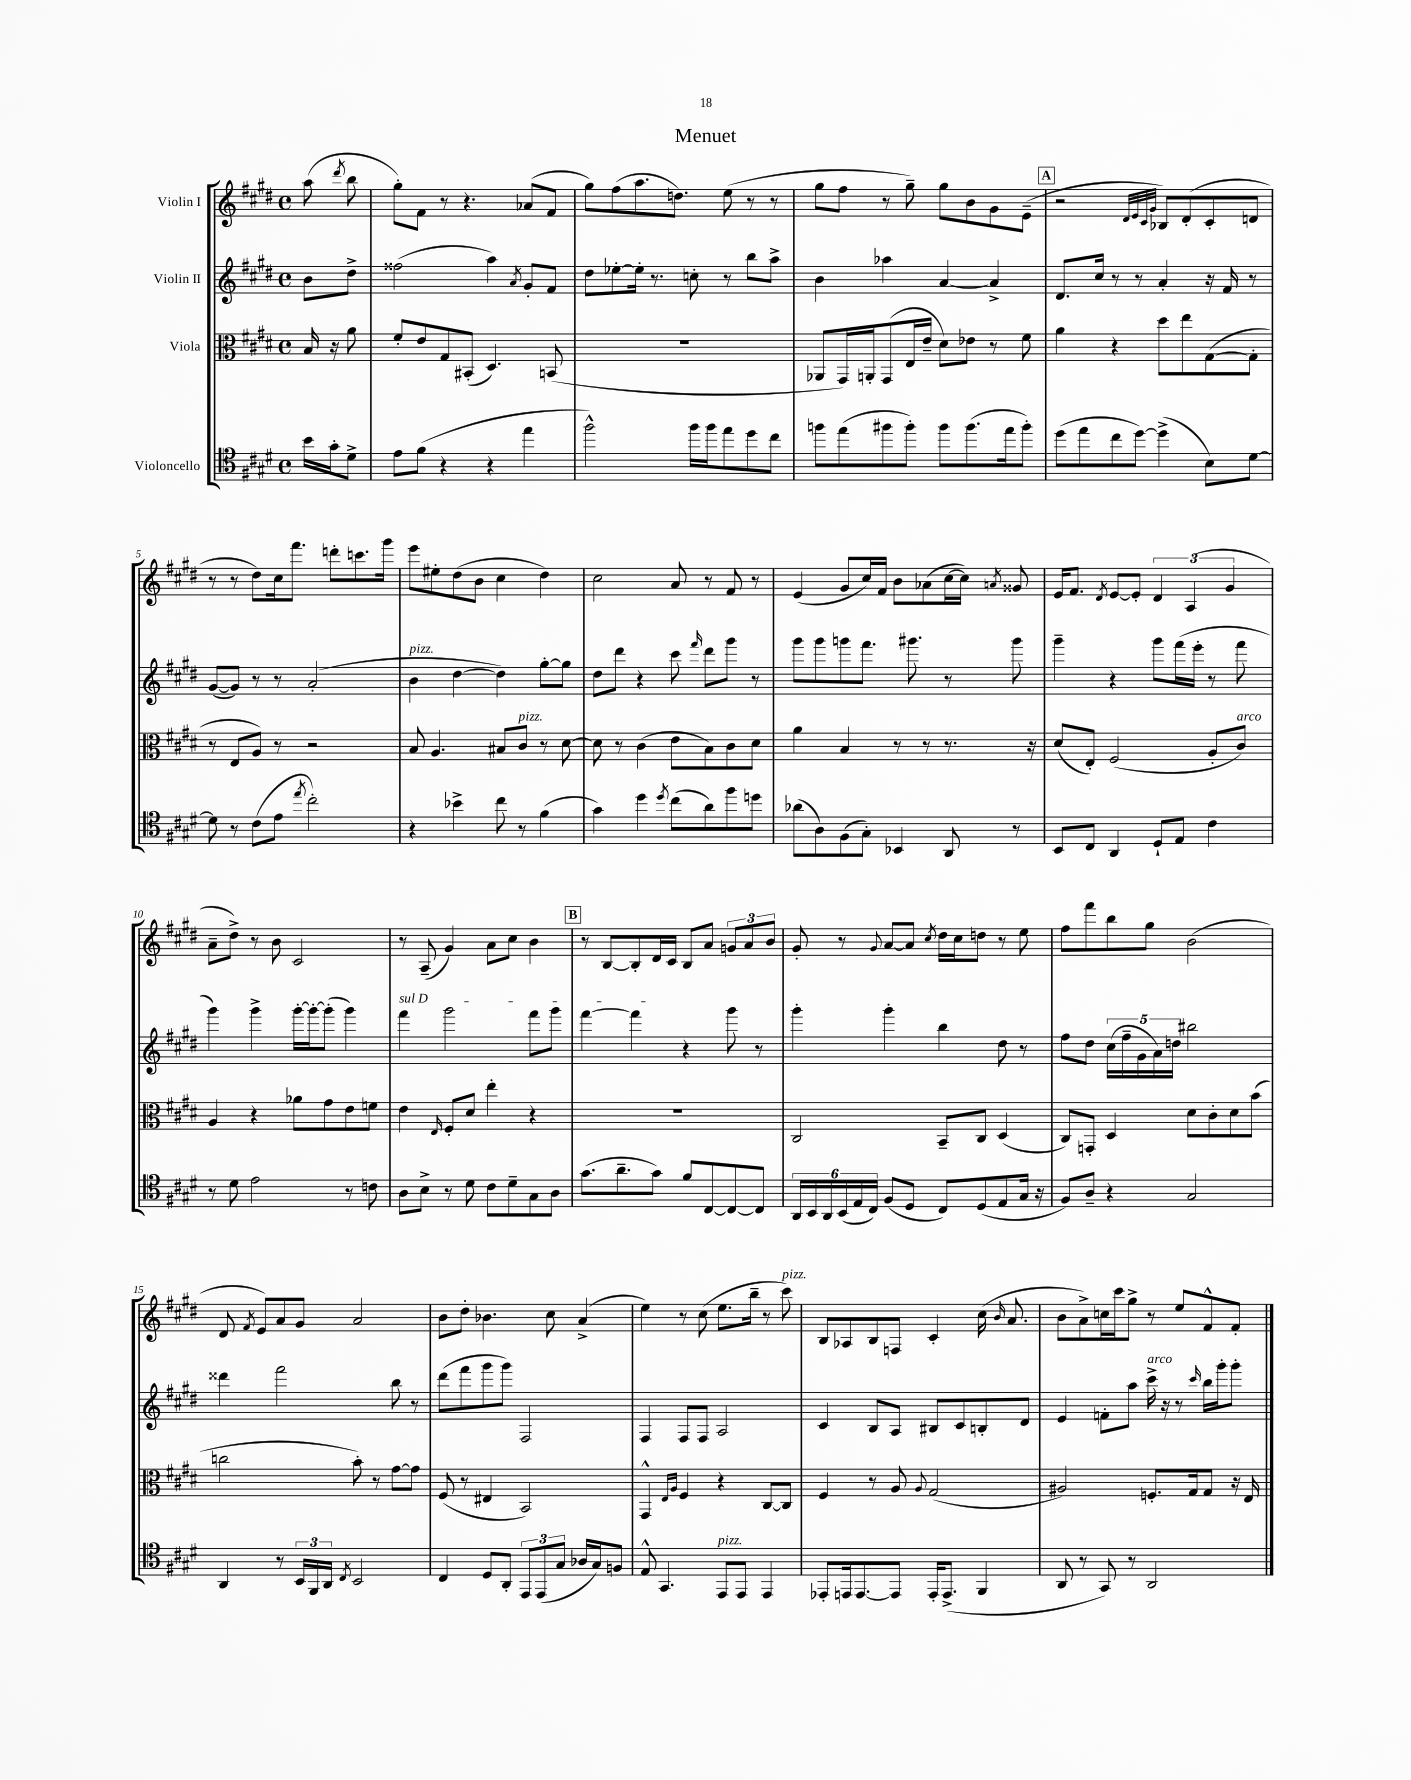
\header { title = "Menuet" }
<<
\new StaffGroup <<
\new Staff = "s0" \with { instrumentName = "Violin I" } {
    \clef treble \key e \major \defaultTimeSignature \time 4/4 \partial 4
    \autoBeamOff a''8( \acciaccatura { dis'''8 } b''8 |
    gis''8[-.) fis'8] r8 r4. aes'8[( fis'8] |
    gis''8[) fis''8( a''8. d''8.]) e''8( r8 r8 |
    gis''8[ fis''8] r8 gis''8--) gis''8[ b'8 gis'8 e'8]--( |
    \mark \markup { \box "A" } r2 \grace { dis'32[ e'32 cis'32 gis'32] } bes8[) dis'8-.( cis'8-. d'8] |
    r8 r8 dis''8[) cis''16 fis'''8.] d'''8[-. c'''8. gis'''16] |
    e'''8[ eis''8-. dis''8( b'8] cis''4 dis''4) |
    cis''2 a'8 r8 fis'8 r8 |
    e'4( gis'8[ cis''16) fis'16] b'8[ aes'8( cis''16~ cis''16]) \acciaccatura { a'8 } gisis'8 |
    e'16[ fis'8.] \acciaccatura { dis'8 } e'8[~ e'8]-. \tuplet 3/2 { dis'4 a4( gis'4 } |
    a'8[-- dis''8]->) r8 b'8 cis'2 |
    r8 a8--( gis'4) a'8[ cis''8] b'4 |
    \mark \markup { \box "B" } r8 b8[~ b8-. dis'16 cis'16] b8[ a'8] \tuplet 3/2 { g'8[ a'8 b'8] } |
    gis'8-. r8 \appoggiatura { gis'8 } a'8[~ a'8] \acciaccatura { cis''8 } dis''16[ cis''16 d''8] r8 e''8 |
    fis''8[ fis'''8 b''8 gis''8] b'2( |
    dis'8 \acciaccatura { fis'8 } e'8[) a'8 gis'8] a'2 |
    b'8[ dis''8]-. bes'4. cis''8 a'4->( |
    e''4) r8 cis''8( e''8.[ b''16]-- r8 cis'''8^\markup { \italic "pizz." }) |
    b8[ aes8 b8 f8] cis'4-. cis''16( \grace { b'16 } a'8. |
    b'8[ a'8->) c''16 cis'''16 gis''8]-> r8 e''8[ fis'8-^ fis'8]-. \bar "|." |
}
\new Staff = "s1" \with { instrumentName = "Violin II" } {
    \clef treble \key e \major \defaultTimeSignature \time 4/4 \partial 4
    \autoBeamOff b'8[ dis''8]-> |
    fisis''2( a''4) \acciaccatura { a'8 } gis'8[-. fis'8] |
    dis''8[ ees''8~-. ees''16]-. r8. c''8-. r8 b''8[ a''8]-> |
    b'4 aes''4 a'4~ a'4-> |
    \mark \markup { \box "A" } dis'8.[ cis''16] r8 r8 a'4-. r16 fis'16 r8 |
    gis'8[~( gis'8]) r8 r8 a'2-.( |
    b'4^\markup { \italic "pizz." } dis''4~ dis''4) gis''8[~-. gis''8] |
    dis''8[ dis'''8] r4 cis'''8 \grace { fis'''16 } dis'''8[ gis'''8] r8 |
    gis'''8[ gis'''8 g'''8 fis'''8.] gis'''8. r8 gis'''8 |
    gis'''4-- r4 gis'''8[ fis'''16( e'''16]-. r8 fis'''8 |
    gis'''4) gis'''4-> gis'''16[~-. gis'''16~-. gis'''8]-.( gis'''4) |
    \once \override TextSpanner.bound-details.left.text = \markup { \italic "sul D" } fis'''4\startTextSpan gis'''2 fis'''8[ gis'''8] |
    \mark \markup { \box "B" } fis'''4~ fis'''4\stopTextSpan r4 gis'''8 r8 |
    gis'''4-. gis'''4-. b''4 dis''8 r8 |
    fis''8[ dis''8] \tuplet 5/4 { cis''16[( fis''16-- gis'16 a'16) d''16] } bis''2 |
    disis'''4 fis'''2 b''8 r8 |
    dis'''8[( fis'''8 gis'''8 gis'''8]) fis2 |
    fis4 fis8[ fis8] a2 |
    cis'4 b8[ a8] bis8[ cis'8 b8-. dis'8] |
    e'4 f'8[-. a''8] cis'''16->^\markup { \italic "arco" } r16 r8 \grace { cis'''16 } b''16[ gis'''16-. gis'''8]-. \bar "|." |
}
\new Staff = "s2" \with { instrumentName = "Viola" } {
    \clef alto \key e \major \defaultTimeSignature \time 4/4 \partial 4
    \autoBeamOff b16 r16 a'8 |
    fis'8[-. e'8 gis8 bis,8]-.( dis4.) b,8( |
    R1 |
    aes,8[ gis,16) a,16-. gis,8( e16 e'16]-- dis'8[) ees'8] r8 fis'8 |
    \mark \markup { \box "A" } a'4 r4 dis''8[ e''8 gis8~( gis8]-. |
    r8 e8[ a8]) r8 r2 |
    b8 a4. bis8[ cis'8]^\markup { \italic "pizz." } r8 dis'8~ |
    dis'8 r8 cis'4( e'8[ b8) cis'8 dis'8] |
    a'4 b4 r8 r8 r8. r16 |
    dis'8[( e8]-.) fis2( a8[-. cis'8]^\markup { \italic "arco" }) |
    a4 r4 aes'8[ gis'8 e'8 f'8] |
    e'4 \grace { e16 } fis8[-. dis'8] e''4-. r4 |
    \mark \markup { \box "B" } R1 |
    cis2 b,8[-- cis8] dis4( |
    cis8[) g,8]-. dis4 dis'8[ cis'8-. dis'8 b'8]( |
    c''2 b'8-.) r8 gis'8[~ gis'8] |
    fis8( r8 eis4 b,2) |
    gis,4-^ \grace { e16[ a16] } fis4 r4 cis8[~ cis8] |
    fis4 r8 a8 \appoggiatura { a8 } gis2( |
    ais2) f8.[-. gis16 gis8] r16 e16 \bar "|." |
}
\new Staff = "s3" \with { instrumentName = "Violoncello" } {
    \clef tenor \key e \major \defaultTimeSignature \time 4/4 \partial 4
    \autoBeamOff b'16[ gis'16-. dis'8]-> |
    e'8[ fis'8]( r4 r4 e''4 |
    fis''2-^) fis''16[ fis''16 e''8 dis''8 cis''8] |
    f''8[ e''8( fis''8 fis''8]-.) fis''8[ fis''8.( e''16 fis''8]-.) |
    \mark \markup { \box "A" } dis''8[( e''8 cis''8 dis''8]~) dis''4->( b8[) dis'8]~ |
    dis'8 r8 cis'8[( e'8] \acciaccatura { e''8 } cis''2-.) |
    r4 bes'4-> cis''8 r8 fis'4( |
    gis'4) dis''4 \acciaccatura { dis''8 } cis''8[( a'8) fis''8 d''8] |
    aes'8[( a8) fis8( gis8]-.) bes,4 a,8 r8 |
    b,8[ cis8] a,4 dis8[-! e8] cis'4 |
    r8 dis'8 e'2 r8 c'8 |
    a8[ b8]-> r8 dis'8 cis'8[ dis'8-- gis8 a8] |
    \mark \markup { \box "B" } gis'8.[( a'8.-- gis'8]) fis'8[ cis8~ cis8~ cis8] |
    \tuplet 6/4 { a,16[ b,16 a,16 b,16( e16 cis16]) } fis8[( dis8] cis8[) dis8( e8 gis16] r16 |
    fis8[) a8]-- r4 gis2 |
    a,4 r8 \tuplet 3/2 { b,16[ fis,16 a,16] } \acciaccatura { cis8 } b,2 |
    cis4 dis8[ a,8]-. \tuplet 3/2 { e,8[ e,8( gis8] } aes16[ gis16) f8] |
    e8-^ gis,4. e,8[^\markup { \italic "pizz." } e,8] e,4 |
    ees,8[-. e,16 e,8.~ e,8] e,16[-. e,8.]->( fis,4 |
    a,8 r8 gis,8) r8 a,2 \bar "|." |
}
>>
>>
